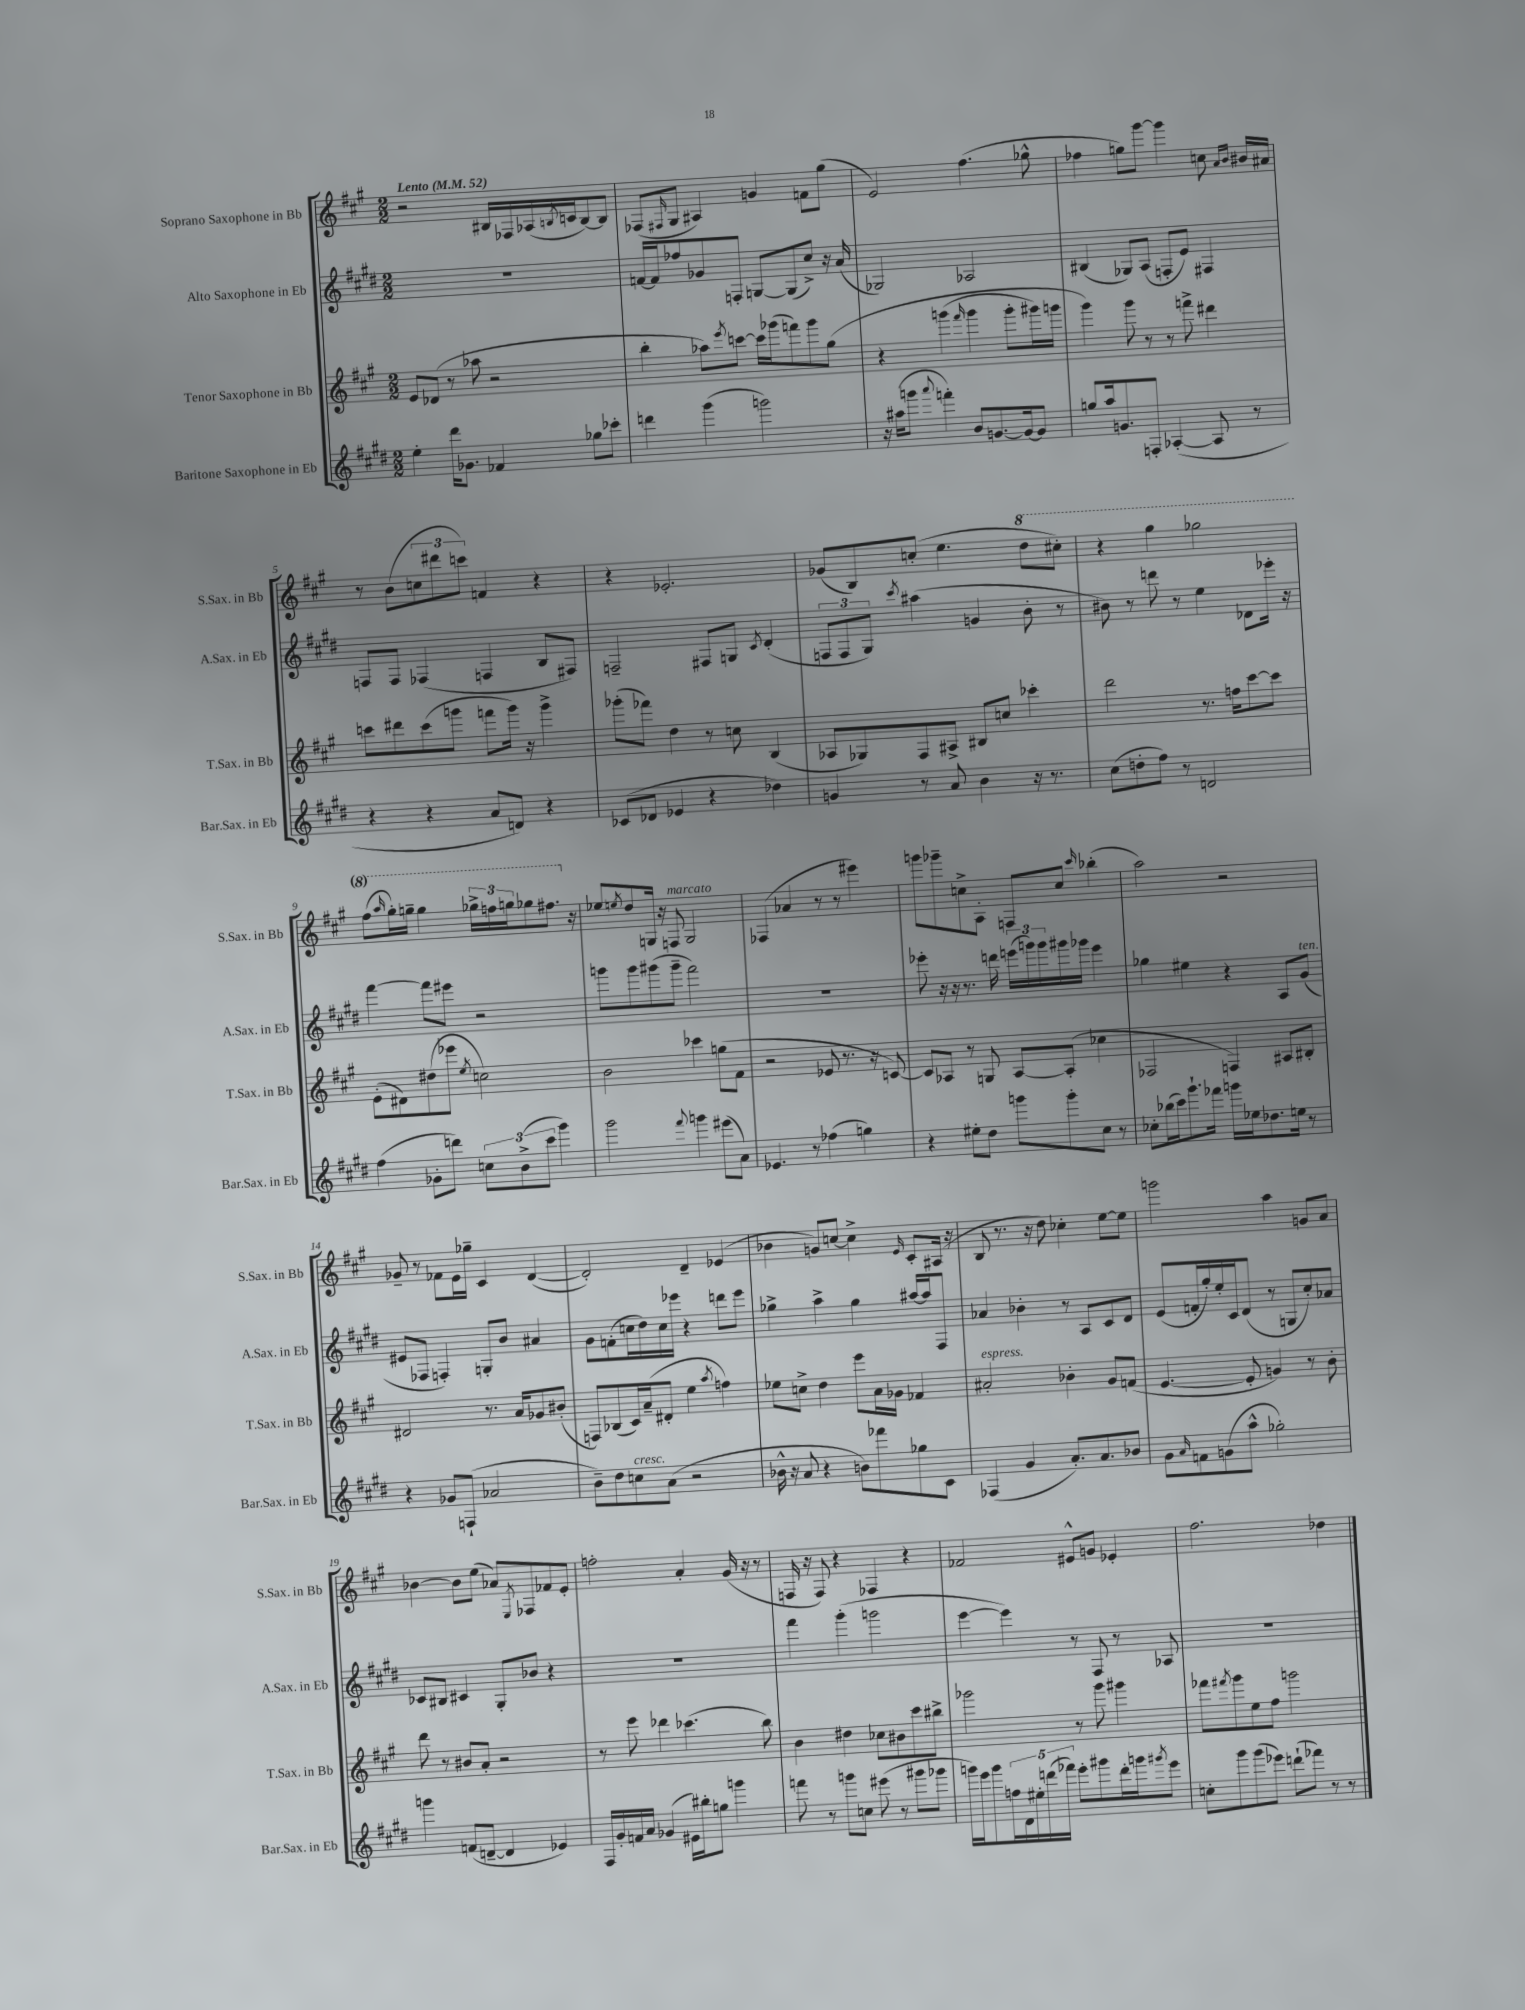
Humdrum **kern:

**kern	**kern	**kern	**kern
*staff4	*staff3	*staff2	*staff1
*clefG2	*clefG2	*clefG2	*clefG2
*k[f#c#g#d#]	*k[f#c#g#]	*k[f#c#g#d#]	*k[f#c#g#]
*M2/2	*M2/2	*M2/2	*M2/2
*MM52	*MM52	*MM52	*MM52
4ee'	8e	1r	2r
.	(8d-	.	.
16ddd#	8r	.	.
8.g-	.	.	.
.	8aa-	.	.
4f-	2r	.	16B#
.	.	.	16F-
.	.	.	(16A-
.	.	.	8qB
.	.	.	16c
8gg-	.	.	[8B)
8ccc-'	.	.	8B]
=	=	=	=
4ddd	4bb'	[16f	(8F-
.	.	16f]	.
.	.	.	16qqF#
.	.	8ff-	8G#
(4ggg#	8aa-)	8g-	4A#)
.	8qeee	.	.
.	[8ccc	8F'	.
2ggg)	16ccc]	[8G	4g
.	(16ggg-	.	.
.	8fff)	(8G]	.
.	8ggg-	8cc#^)	8f
.	&(8gg#	16r	(8gg#
.	.	(16a	.
=	=	=	=
16r	4r	2G-)	2e)
(16aa#	.	.	.
8ggg	.	.	.
8qqaaa	.	.	.
4fff')	(4ggg	.	.
.	16qqfff#	.	.
8b	4ggg	2A-	(4.ff#
[8.g	.	.	.
.	8ggg'	.	.
16g_	.	.	.
8g]	16ggg#)	.	8gg-^^
.	16ggg	.	.
=	=	=	=
8gg	4ggg#&)	(4B#	4ff-
16aa	.	.	.
8.g	.	.	.
.	8ggg#	8G-)	8gg)
8F'	8r	(8A	[8ggg#
([4A-'	8r	8F'	4ggg#]
.	8fff^	8e)	.
8A-]	4ddd#	4F#	8cc
.	.	.	16qqa
.	.	.	16qqb
8r	.	.	16b#
.	.	.	16a#
=	=	=	=
4r	8ccc	8F	8r
.	8ddd#	8F	(8b
4r	(8ccc	(4F-	12cc
.	.	.	12ddd#
.	8ggg	.	.
.	.	.	12ccc)
8a	8fff	4F	4f
8d)	16ggg)	.	.
.	16r	.	.
4r	4ggg^	8B	4r
.	.	8F#)	.
=	=	=	=
(8c-	(8ggg-'	2F~	4r
8d-	8fff-)	.	.
4e-	4dd	.	2.e-'
4r	8r	8F#	.
.	8cc	8G	.
.	.	8qc#	.
4dd-)	(4B	(4d#'	.
=	=	=	=
4g	8A-	12F	(8g-
.	.	12F	.
.	8G-)	.	8B)
.	.	12G#)	.
.	.	8qccc#	.
8r	8F#	(4aa#	(8cc'
8a	8A#^	.	4.ee
4b	8B#	4g	.
.	8cc	.	.
16r	4ccc-'	8b'	8ddd
8.r	.	.	.
.	.	8r	8ccc#')
=	=	=	=
(8cc#	2ddd	8b#)	4r
8dd'	.	8r	.
8ff#)	.	8ddd	4ggg#
8r	.	8r	.
2d	8.r	4ee	2ggg-
.	16ff	.	.
.	[8ccc#	8d-	.
.	8ccc#]	16eee-'	.
.	.	16r	.
=	=	=	=
(4ff#	(8e'	[4fff#	(8fff#
.	.	.	16qqaaa
.	8d#)	.	16ggg#')
.	.	.	16ggg~
8g-'	(8dd#	8fff#]	4ggg
8ddd)	8eee-	8eee#	.
.	8qee	.	.
12cc	2cc)	2r	24ggg-^
.	.	.	24fff
(12b^	.	.	24ggg
.	.	.	8ggg-
12ccc#	.	.	.
4ggg#)	.	.	8.fff#
.	.	.	16r
=	=	=	=
2ggg#	2b	8ggg	8ee-
.	.	.	8qee
.	.	8ggg	8dd
.	.	(8ggg#	16G
.	.	.	16r
.	.	8ggg#~	8F
8qqfff#	.	.	.
4ggg	4ccc-	2fff#)	2G
(8eee#	(8gg	.	.
8a)	8f#	.	.
=	=	=	=
4.e-	2r	1r	(4F-
.	.	.	4a-
8r	.	.	.
(4ff-	8e-	.	8r
.	8.r	.	8r
4gg)	.	.	4eee#)
.	16r	.	.
.	[8c)	.	.
=	=	=	=
4r	8c]	8eee-'	8ggg
.	8A-	16r	8ggg-~
.	.	16r	.
8ee#'	8r	8.r	8cc^
8dd#	8G	.	8A'
.	.	16ddd	.
8ggg	[8A-	(24eee	8F
.	.	24ggg)	.
.	.	24ggg	.
8ggg'	(8A-']	16ggg#	8cc
.	.	16ggg-	.
.	.	.	16qqccc#
8cc#	4cc-	4eee	(4bb-'
8r	.	.	.
=	=	=	=
8cc-'	2F-	4gg-	2aa)
(16bb-	.	.	.
16ccc#)	.	.	.
8.ggg#`	.	4ee#	.
16fff-	.	.	.
16ggg	4F)	4r	2r
16ee-	.	.	.
8.dd-	.	.	.
.	8A#	8A	.
16ee	.	.	.
8r	8B#'	(8g#	.
=	=	=	=
4r	2d#	8e#	8g-~
.	.	8F-	8r
8g-	.	4F')	8f-
(8F`	.	.	16e
.	.	.	16gg-~
2a-	8.r	8G'	4c#
.	.	8b	.
.	16a	.	.
.	8g-	4a#	([4d
.	(8b#'	.	.
=	=	=	=
8b~)	8F)	8g#	2d'])
8dd#	(8B-	(8f'	.
8cc	16c#)	16cc	.
.	(16a~	16dd#)	.
(8a	8d#'	16cc	.
.	.	16eee-	.
2r	4ee	4r	4d~
.	8qaa	.	.
.	4ff)	8ddd	(4e-
.	.	8eee-	.
=	=	=	=
16b-^^	8ee-	4gg-^	4b-
16r	.	.	.
8a	8cc^	.	.
4r	4dd	4aa^	8g)
.	.	.	[8cc
8b)	8eee	4gg-	4cc^]
8fff-	16a	.	.
.	16g-	.	.
.	.	.	16qqe
8gg-	4f-	[16aa#	8c#'
.	.	16aa#]	.
8c#	.	8F#	(16A#
.	.	.	16r
=	=	=	=
(4F-	2a#'	4a-	8B
.	.	.	8.r
4g#	.	4b-'	.
.	.	.	16r
.	.	.	8dd)
8.a')	4b-'	8r	4cc-'
.	.	8A	.
8.a	.	.	.
.	8g#	8c#	[8ee
8b-	(8f	8d#	8ee]
=	=	=	=
8g#	[4.e	(8e	2ggg
16qqa	.	.	.
8f	.	16f'	.
.	.	16gg#')	.
(8g	.	16ee'	.
.	.	16c#	.
8aa^^	8e']	(8d#	.
2gg-')	4g)	8r	4aa
.	.	8G	.
.	8r	8cc#')	8g
.	8b'	8a-	8a
=	=	=	=
4ggg	8ddd	8c-	[4b-
.	8r	8B#	.
(8f	8b#	4c#	8b-]
[8d~	8a'	.	(8ee
4d]	2r	8G#'	8a-)
.	.	.	8qE
.	.	8b-	8F-
4e-)	.	4r	8f-
.	.	.	8e'
=	=	=	=
16F#	8r	1r	2ff'
16g#'	.	.	.
16f	8eee	.	.
16a	.	.	.
(4g-	4ddd-	.	.
16e#)	(4.ccc-	.	4a'
16bb#'	.	.	.
8gg	.	.	.
4ggg	.	.	(16g#
.	.	.	16r
.	8bb)	.	8r
=	=	=	=
8fff	4b	4fff#	16F
.	.	.	16r
8r	.	.	8F)
8ggg	4dd#	(4ggg#'	4r
8cc	.	.	.
(8eee#	8cc-	2ggg	4F-
8r	8b#	.	.
8ggg#	8ccc#	.	4r
8ggg-	8bb#^	.	.
=	=	=	=
16ggg)	2ggg-	[4eee	2f-
16eee	.	.	.
8ggg	.	.	.
20ff	.	4eee])	.
20d#	.	.	.
20ee#'	.	.	.
(20ddd	.	.	.
20fff-)	.	.	.
8eee'	8r	8r	8e#^^
8ggg#	8ggg-	8F#	8g
16ddd'	4ggg#	8r	4e-'
16ggg	.	.	.
8qggg#	.	.	.
8eee	.	8A-	.
=	=	=	=
8cc'	8fff-	1r	2.ff#
.	8qfff#	.	.
8ggg#	8ggg#	.	.
(8ggg#	8ee	.	.
8eee-)	8ff#	.	.
(8ddd`	2ggg	.	.
8fff-)	.	.	.
8r	.	.	4dd-
8r	.	.	.
==	==	==	==
*-	*-	*-	*-
